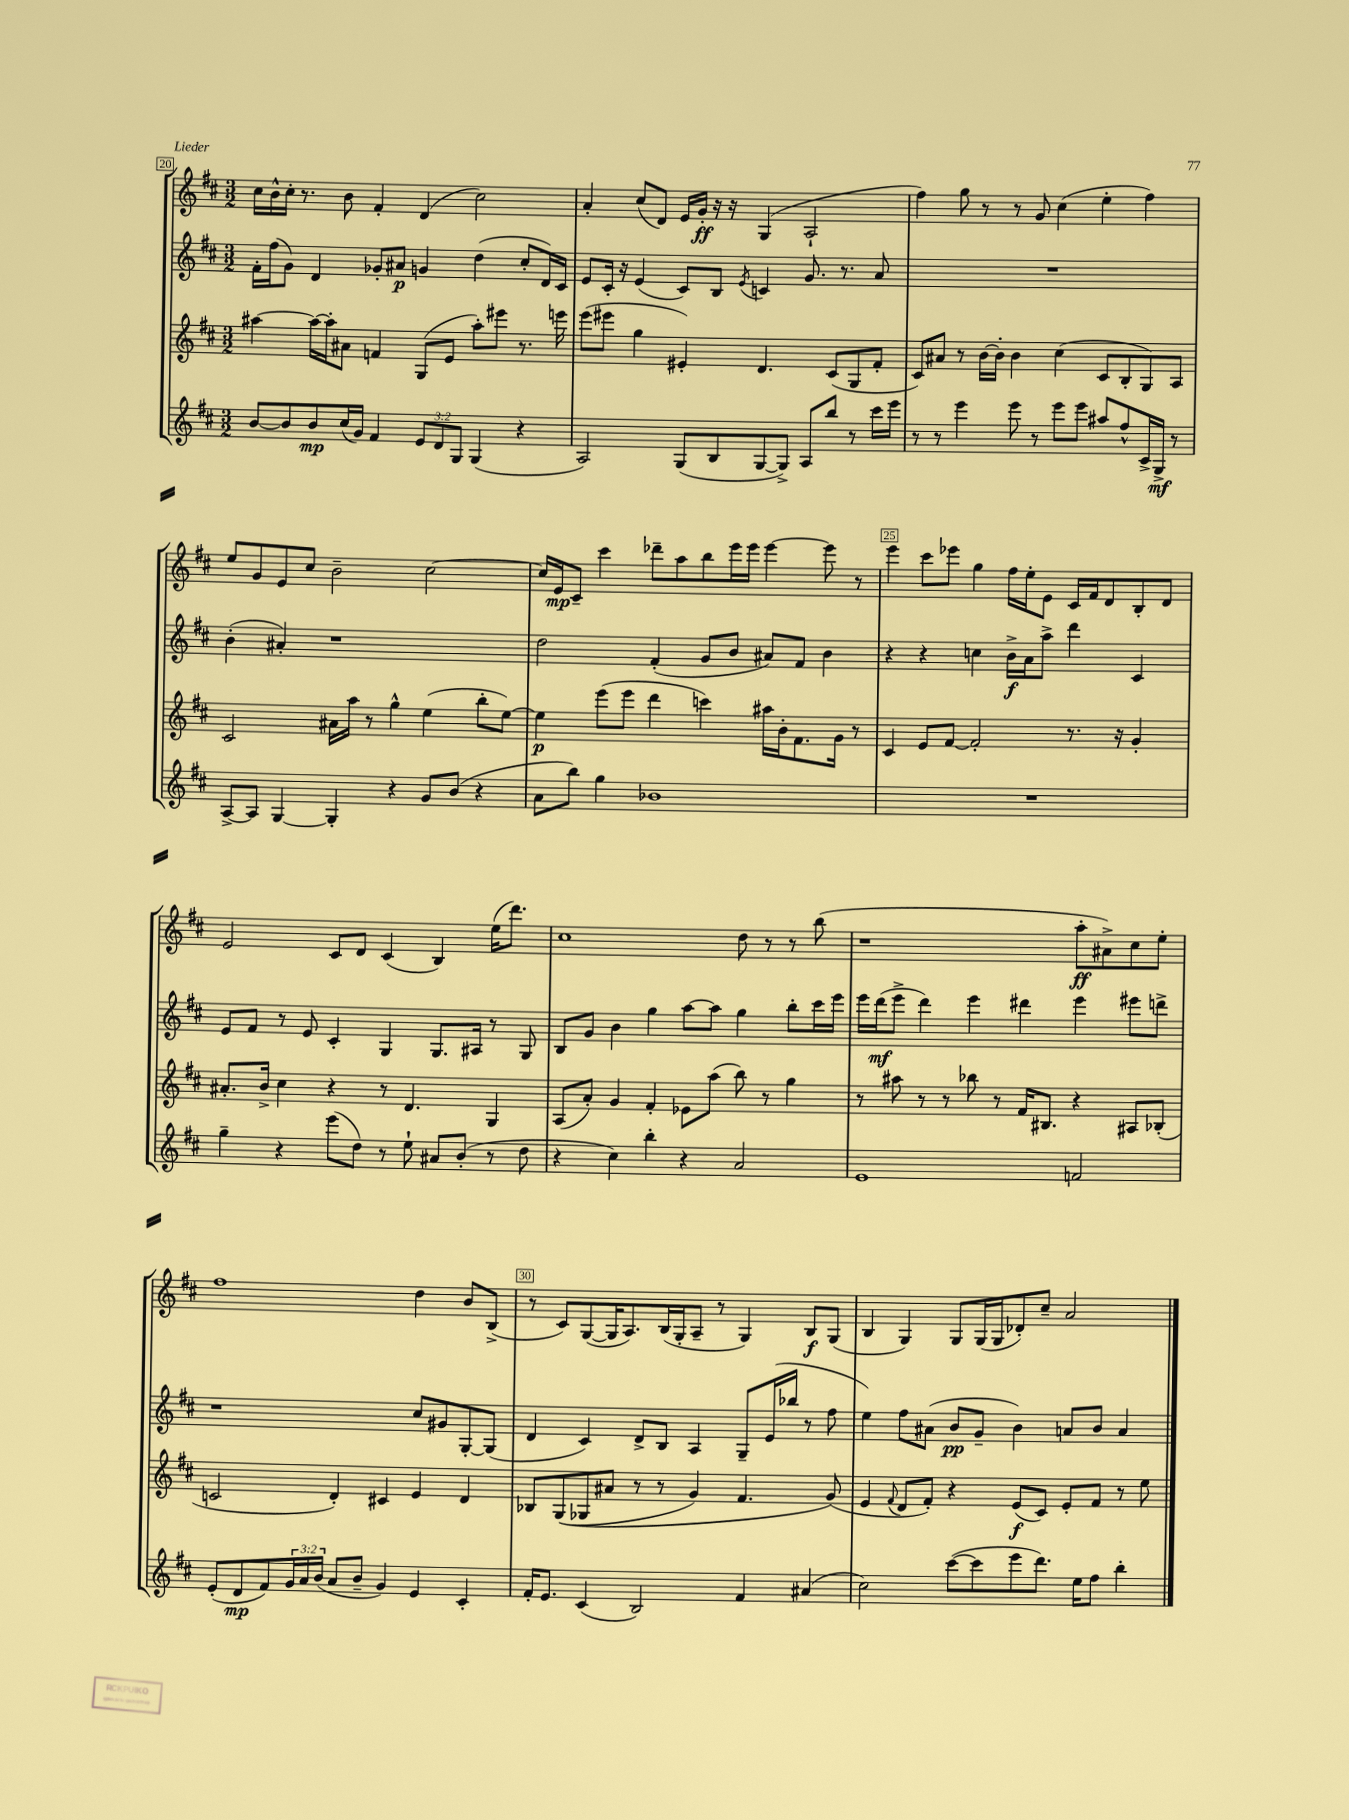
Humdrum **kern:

**kern	**kern	**kern	**kern
*staff4	*staff3	*staff2	*staff1
*clefG2	*clefG2	*clefG2	*clefG2
*k[f#c#]	*k[f#c#]	*k[f#c#]	*k[f#c#]
*M3/2	*M3/2	*M3/2	*M3/2
[8b	[4aa#	16f#'	16cc#
.	.	(16ff#	16b^^
8b]	.	8g)	16cc#'
.	.	.	8.r
8b	16aa#_	4d	.
.	16aa#']	.	.
(16cc#	8a#	.	8b
16g)	.	.	.
4f#	4f	8g-'	4f#'
.	.	8a#	.
12e	(8G	4g	(4d
12d	.	.	.
.	8e	.	.
12G	.	.	.
(4G	8aa#')	(4dd	2cc#)
.	8eee#	.	.
4r	8.r	8cc#'	.
.	.	16d)	.
.	16eee	16c#	.
=	=	=	=
2A)	(8eee	8e	4a'
.	8eee#	16c#'	.
.	.	16r	.
.	4gg	(4e	(8cc#
.	.	.	8d)
(8G	4e#')	8c#)	16e
.	.	.	16g'
8B	.	8B	16r
.	.	.	16r
.	.	8qe	.
[8G	4.d	4c	(4G
8G^])	.	.	.
8A	.	8.g	2A`
8bb	(8c#	.	.
.	.	8.r	.
8r	8G	.	.
16ccc#	8f#'	8a	.
16eee	.	.	.
=	=	=	=
8r	8c#)	1.r	4ff#)
8r	8a#	.	.
4eee	8r	.	8gg
.	[16b	.	8r
.	16b']	.	.
8eee	4b	.	8r
8r	.	.	8g
8eee	(4cc#	.	(4cc#
8eee	.	.	.
8aa#	8c#	.	4ee'
8ff#^^	8B'	.	.
16c#^	8G)	.	4ff#)
16G^	.	.	.
8r	8A	.	.
=	=	=	=
[8A^	2c#	(4b'	8ee
8A]	.	.	8g
[4G	.	4a#')	8e
.	.	.	8cc#
4G']	16a#	1r	2b~
.	16aa	.	.
.	8r	.	.
4r	4gg^^	.	.
8g	(4ee	.	[2cc#
(8b	.	.	.
4r	8bb'	.	.
.	[8ee)	.	.
=	=	=	=
8a	4ee]	2dd	16cc#]
.	.	.	16e
8bb)	.	.	8c#~
4gg	(8eee	.	4ccc#
.	8eee	.	.
1b-	4ddd	(4f#'	8ddd-~
.	.	.	8aa
.	4ccc)	8g	8bb
.	.	8b	16eee
.	.	.	16eee
.	16aa#	8a#)	[4eee
.	16b'	.	.
.	8.f#	8f#	.
.	.	4b	8eee]
.	16g	.	.
.	8r	.	8r
=	=	=	=
1.r	4c#	4r	4eee
.	8e	4r	8ccc#
.	[8f#	.	8eee-
.	2f#']	4cc	4gg
.	.	16b^	16ff#
.	.	16a	16ee'
.	.	8aa^	8e
.	8.r	4ddd	16c#
.	.	.	16f#
.	.	.	8d
.	16r	.	.
.	4g'	4c#	8B'
.	.	.	8d
=	=	=	=
4gg~	8.a#'	8e	2e
.	.	8f#	.
.	16b^	.	.
4r	4cc#	8r	.
.	.	8e	.
(8eee	4r	4c#'	8c#
8dd)	.	.	8d
8r	8r	4G	(4c#
8ee`	4.d	.	.
8a#	.	8.G	4B)
(8b'	.	.	.
.	.	16A#	.
8r	4G	8r	(16ee
.	.	.	8.ddd)
8dd	.	8G	.
=	=	=	=
4r	(8A	8B	1cc#
.	8a')	8g	.
4cc#)	4g	4b	.
4bb'	4f#'	4gg	.
4r	8e-	[8aa	.
.	(8aa	8aa]	.
2a	8bb)	4gg	8dd
.	8r	.	8r
.	4gg	8bb'	8r
.	.	16ccc#	(8bb
.	.	16eee	.
=	=	=	=
1e	8r	16eee	1r
.	.	(16ddd	.
.	8aa#	8eee^	.
.	8r	4ddd)	.
.	8r	.	.
.	8bb-	4eee	.
.	8r	.	.
.	16f#	4ddd#	.
.	8.B#	.	.
2f	4r	4eee	8aa'
.	.	.	8a#^)
.	8A#	8eee#	8cc#
.	(8B-'	8ddd^	8ee'
=	=	=	=
(8e'	2c	1r	1ff#
8d	.	.	.
8f#)	.	.	.
24g	.	.	.
24a	.	.	.
(24b	.	.	.
8a	4d')	.	.
8b~	.	.	.
4g)	4c#	.	.
4e	4e	8cc#	4dd
.	.	8g#	.
4c#'	4d	[8G'	8b
.	.	(8G]	(8B^
=	=	=	=
16f#'	8B-	4d	8r
8.e	.	.	.
.	&((8G	.	8c#)
(4c#	8G-	4c#)	([8G
.	8a#	.	16G]
.	.	.	8.A)
2B)	8r	8d^	.
.	8r	8B	(16B
.	.	.	16G'
.	4g)	4A	8A~
.	.	.	8r
4f#	4.f#	8G~	4G)
.	.	(16e	.
.	.	16bb-	.
(4a#	.	8r	8B
.	(8g&)	8ff#	(8G
=	=	=	=
2cc#)	4e	4ee)	4B
.	8qqf#	.	.
.	8d	8ff#	4G)
.	8f#')	(8a#	.
([8ccc#	4r	8b	8G
8ccc#]	.	8g~	(16G
.	.	.	16G
8eee	(8e	4b)	8d-')
8.ddd)	8c#)	.	8cc#~
.	8e'	8a	2a
16ee	.	.	.
8ff#	8f#	8b	.
4bb'	8r	4a	.
.	8ee	.	.
==	==	==	==
*-	*-	*-	*-
